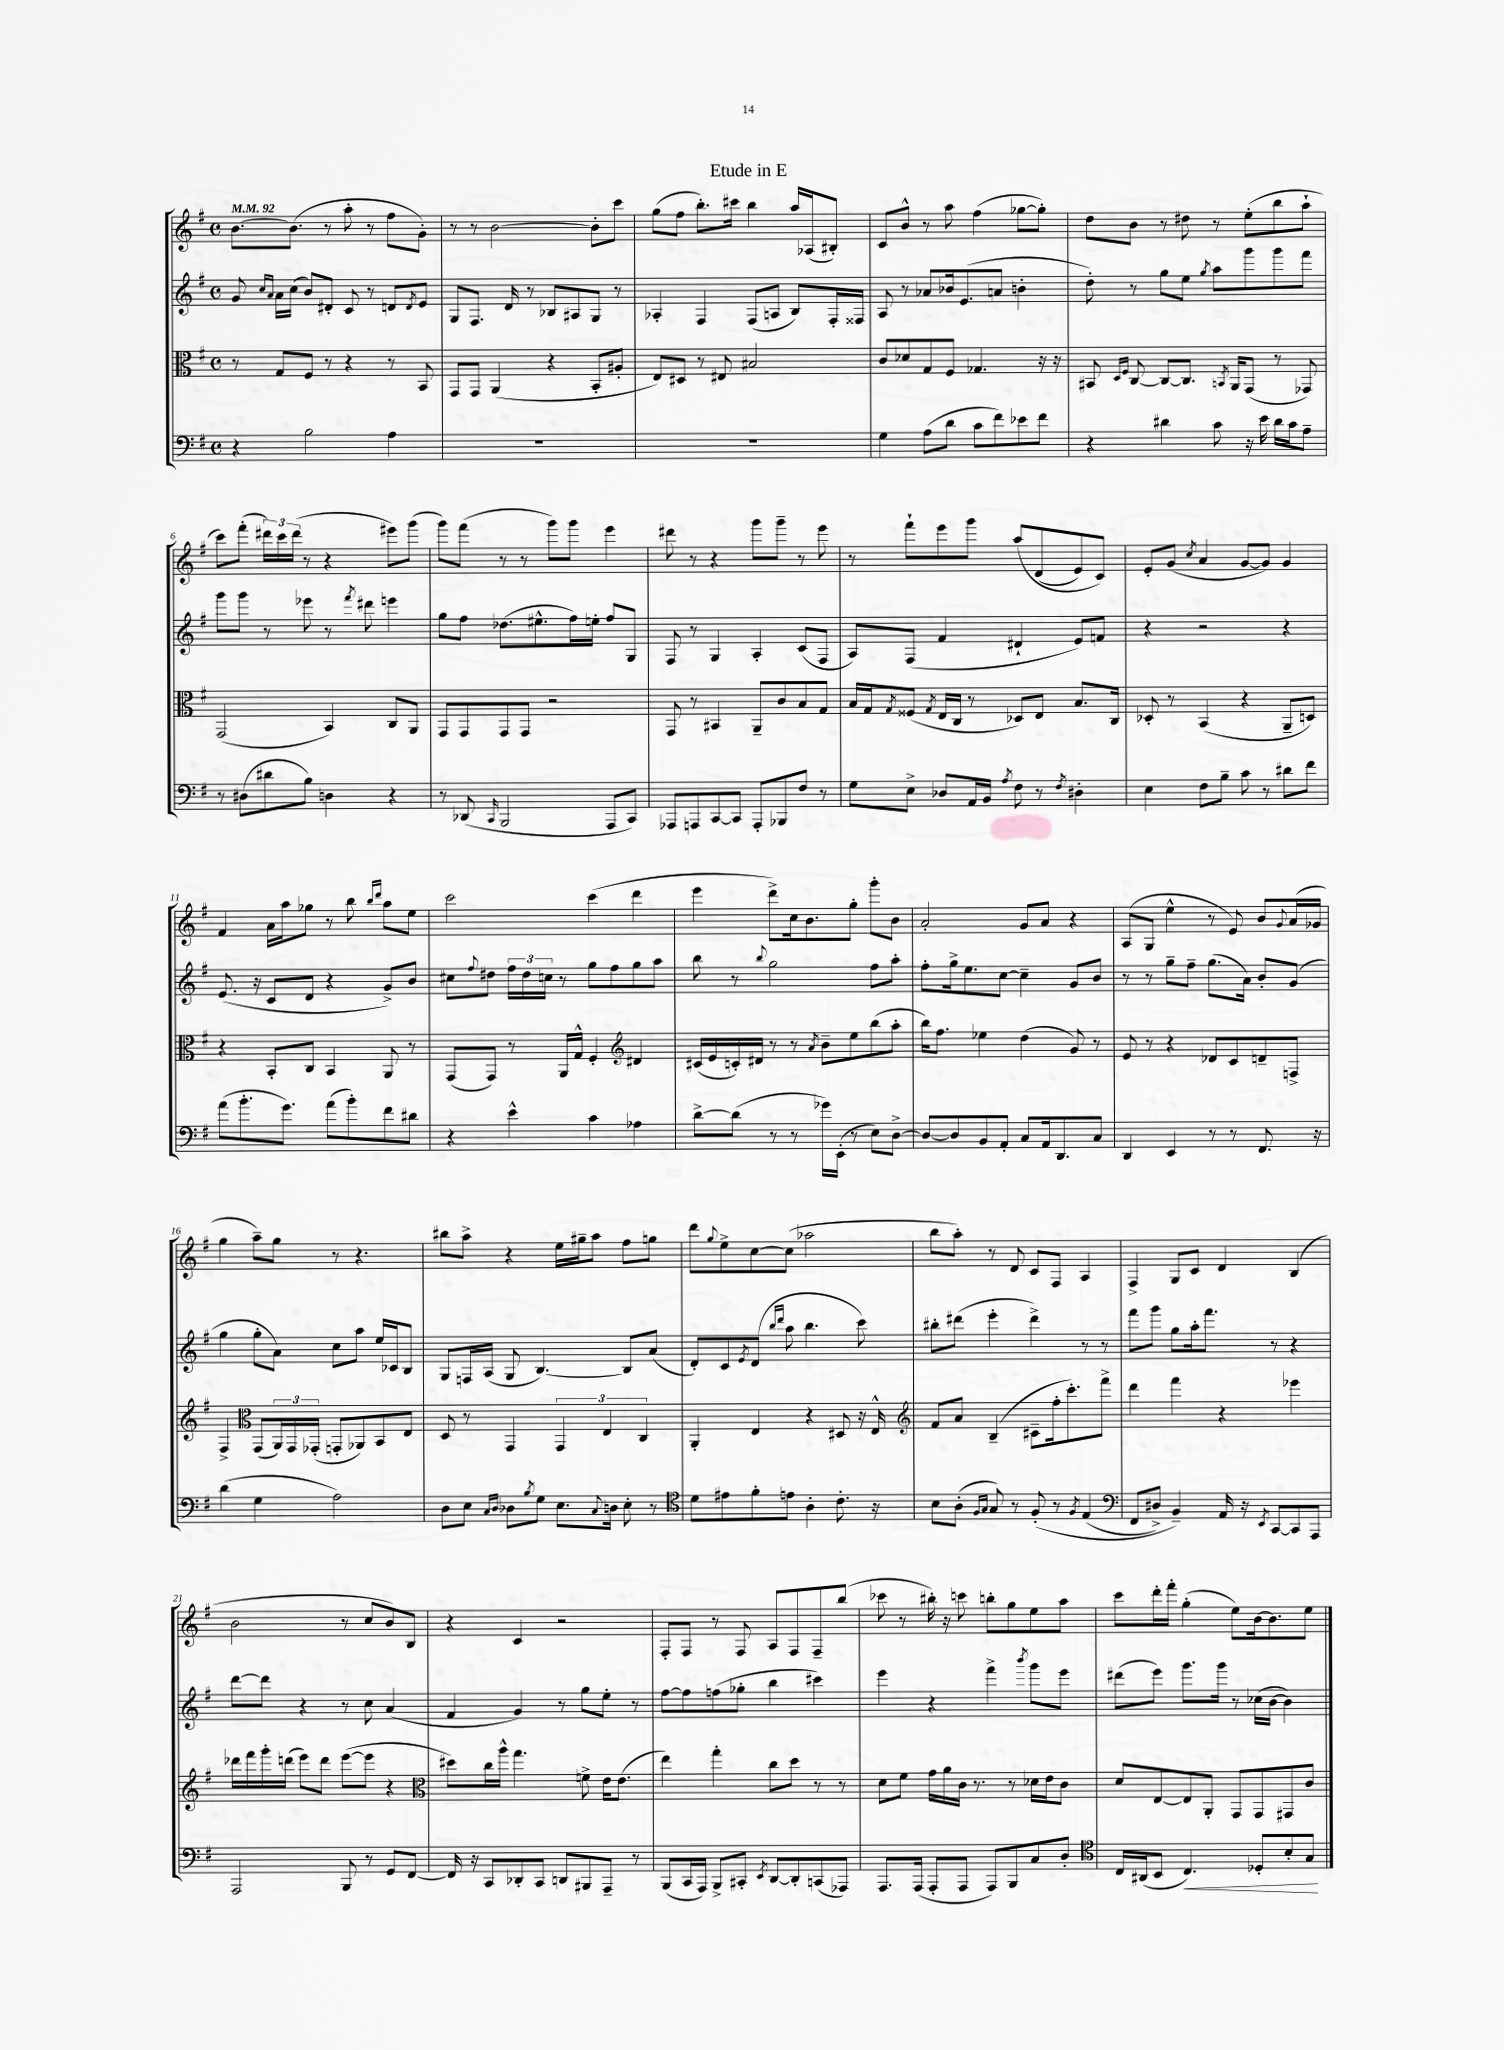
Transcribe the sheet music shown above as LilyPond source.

\header { title = "Etude in E" }
<<
\new StaffGroup <<
\new Staff = "s0" {
    \clef treble \key g \major \defaultTimeSignature \time 4/4 \tempo 4 = 92
    b'8.~ b'8.( r8 a''8-. r8 fis''8 g'8-.) |
    r8 r8 b'2~ b'8-. c'''8 |
    g''8( fis''8 b''8.-.) cis'''16 b''4 a''16 aes16( bis8-.) |
    c'8 b'8-^ r8 a''8 fis''4( ges''8~ ges''8-.) |
    d''8 b'8 r8 dis''8 r8 e''8-.( b''8 a''8-! |
    c'''8) fis'''8-.( \tuplet 3/2 { dis'''16) c'''16 dis'''16( } r8 r4 eis'''8) g'''8( |
    g'''8) fis'''8( r8 r8 g'''8) g'''8 e'''4 |
    dis'''8 r8 r4 g'''8 g'''8-- r8 e'''8 |
    r8 fis'''8-! e'''8 g'''8 a''8\( d'8( e'8) c'8\) |
    e'8-. g'8( \acciaccatura { c''8 } a'4 g'8~ g'8) g'4 |
    fis'4 a'16 a''16 ges''8 r8 b''8 \grace { b''16 d'''16 } a''8 e''8 |
    c'''2 c'''4( d'''4 |
    e'''4 d'''8->) c''16 b'8. g''8-. g'''8-. b'8 |
    a'2-. g'8 a'8 r4 |
    a8( g8 e''4-^ r8 e'8) b'8 \appoggiatura { g'8 } a'16( ges'16 |
    g''4 a''8--) g''8 r8 r4. |
    bis''8 a''8-> r4 e''16 gis''16-- a''8 fis''8 g''8 |
    d'''8 \appoggiatura { g''8 } e''8-> c''8~ c''8( aes''2 |
    b''8 a''8-.) r8 d'8 c'8 fis8 a4 |
    fis4-> g8 c'8 d'4 b4( |
    b'2 r8 c''8 b'8) b8 |
    r4 c'4 r2 |
    fis8-. fis8 r8 fis8 a8 fis8 fis8-- b''8( |
    ces'''8 r8 bis''16-.) r16 c'''8 b''8-. g''8 e''8 a''8 |
    c'''8 d'''16-. fis'''16-. g''4-.( e''8) b'16~ b'8. e''8 \bar "|." |
}
\new Staff = "s1" {
    \clef treble \key g \major \defaultTimeSignature \time 4/4
    g'8 \grace { c''16 a'16 } a'16 c''16( b'8) dis'8-. c'8 r8 d'8 \acciaccatura { d'8 } e'8 |
    g8 fis8. d'16 r8 bes8 ais8 g8 r8 |
    aes4-. fis4 fis8( a8 b8) fis16-. fisis16 |
    a8 r8 aes'8 bes'16 e'8.( a'8 b'4-. |
    d''8-.) r8 g''8 e''8 \acciaccatura { g''8 } a''8 g'''8 g'''8 fis'''8 |
    g'''8 g'''8 r8 ees'''8 r8 \acciaccatura { fis'''8 } dis'''8 e'''4 |
    g''8 fis''8 des''8.( eis''8.-^ fis''16) e''16-. fis''8 g8 |
    fis8 r8 g4 a4-. c'8( fis8 |
    a8) fis8( fis'4 dis'4-! e'8) f'8 |
    r4 r2 r4 |
    e'8.( r16 c'8 d'8 r4 g'8->) b'8 |
    cis''8 \appoggiatura { fis''8 } dis''8 \tuplet 3/2 { fis''16 dis''16 c''16 } r8 g''8 fis''8 g''8 a''8 |
    b''8 r8 \appoggiatura { b''8 } g''2 fis''8 a''8-. |
    fis''8-. g''16-> e''8. c''8~ c''4-- g'8 b'8 |
    r8 r8 g''8-- fis''8-- g''8.( a'16) b'8-. g'8( |
    g''4 g''8-. a'8) c''8 a''8 e''16 ces'16 b8 |
    g8 f16 a16( g8 b4.~) b8 a'8( |
    d'8-.) c'8 \acciaccatura { e'8 } d'8( \grace { b''16 d'''16 } a''8 b''4. c'''8) |
    bis''8-. dis'''8( e'''4-. dis'''4->) r8 r8 |
    fis'''8 g'''8 g''8 a''16-. fis'''8. r8 r4 |
    d'''8~ d'''8 r4 r8 c''8 a'4( |
    fis'4 g'4) r8 g''8 e''8-. r8 |
    fis''8~ fis''8 f''8( ges''8-. b''4 cis'''4) |
    e'''4 r4 fis'''4-> \acciaccatura { b'''8 } g'''8 e'''8 |
    dis'''8( e'''8) g'''8. g'''16 r8 ces''16( b'16~ b'4) \bar "|." |
}
\new Staff = "s2" {
    \clef alto \key g \major \defaultTimeSignature \time 4/4
    r8 g8 fis8 r8 r4 r8 b,8 |
    g,8 g,8 a,4( r4 b,8-. ais8-. |
    e8) dis8 r8 eis8 bis2 |
    c'8 des'8 g8 fis8 ges4. r16 r16 |
    bis,8 \grace { d16 fis16 } c8~ c8~ c8. \acciaccatura { b,8 } a,16 g,8( r8 ges,8) |
    g,2( b,4) c8 a,8 |
    g,8 g,8 g,8 g,8 r2 |
    g,8 r8 bis,4 a,8-- c'8 b8 g8 |
    b16 g16 \acciaccatura { g8 } fisis8( \acciaccatura { g8 } e16 c16 r8 des8) e8 b8. c16 |
    des8-. r8 b,4( r4 a,8-- d8) |
    r4 b,8-. c8 b,4 a,8 r8 |
    g,8( g,8) r8 a,16 g16-^ fis4-. \clef treble dis'4 |
    cis'16( e'16 c'16-.) dis'16 r8 r8 \acciaccatura { a'8 } b'8-- e''8 b''8( a''8-. |
    b''16) fis''8. ees''4 d''4( g'8) r8 |
    e'8 r8 r4 des'8 c'8 d'8-- f8-> |
    fis4-> \clef alto g,8( \tuplet 3/2 { a,16) g,16 ges,16-.( } g,8-. aes,8) b,8 e8 |
    d8 r8 g,4 \tuplet 3/2 { g,4 e4 c4 } |
    a,4-. e4 r4 dis8 r16 e16-^ |
    \clef treble fis'8 a'8 b4--( cis'8-- fis''16-. c'''8.-.) fis'''8-> |
    d'''4 fis'''4 r4 ees'''4 |
    des'''16 fis'''16 g'''16-. d'''16( e'''8) d'''8 e'''8~( e'''8 r4 |
    \clef alto dis''8) c''16 a''16-^ g''4. f'8-> e'16 e'8.( |
    e''4) g''4-. c''8 d''8 r8 r8 |
    d'8 fis'8 g'16 a'16 c'16 r8. r8 des'16 e'16 c'8 |
    d'8 e8~ e8 a,8-. g,8 g,8 gis,8 c'8 \bar "|." |
}
\new Staff = "s3" {
    \clef bass \key g \major \defaultTimeSignature \time 4/4
    r4 b2 a4 |
    R1 |
    R1 |
    g4 a8( d'8 c'8 fis'8) ees'8 fis'8 |
    r4 dis'4 c'8 r16 e'16 dis'16 c'16 a8-- |
    r8 dis8( dis'8 b8) d4 r4 |
    r8 des,8( \grace { c,16 } b,,2 a,,8 c,8) |
    aes,,8 a,,8 c,8~ c,8 a,,8-. bes,,8 fis8 r8 |
    g8 e8-> des8 a,16 b,16 \acciaccatura { a8 } fis8 r8 \acciaccatura { fis8 } dis4-. |
    e4 fis8 b8-- c'8 r8 dis'8 fis'8 |
    a'8( b'8.-. g'8.) a'8( b'8-.) fis'8 dis'8 |
    r4 e'4-^ c'4 aes4 |
    d'8~-> d'8( r8 r8 ges'16) e,16-.( r8 e8) d8~-> |
    d8~ d8 b,8 a,8-. c8 a,16 d,8. c8 |
    d,4 e,4 r8 r8 fis,8. r16 |
    d'4( g4 a2) |
    d8 e8 \grace { c16 d16 } des8 \acciaccatura { b8 } g8 e8. \appoggiatura { c8 } d16 e8-. r8 |
    \clef tenor d'8 eis'8 fis'8-. e'8 a4-. c'8.-. r16 |
    b8 a8-.( \grace { fis16 g16 } g8) r8 fis8-.\( r8 \acciaccatura { fis8 } e4( |
    \clef bass fis,8 dis8->) b,4--\) a,16 r16 \acciaccatura { e,8 } c,8~ c,8 a,,8 |
    a,,2 b,,8 r8 g,8 fis,8~ |
    fis,16 r16 c,8 des,8-. c,8 d,8 bis,,8 a,,8-- r8 |
    b,,8( c,16 a,,16) b,,8-> cis,8-. \acciaccatura { e,8 } d,8~ d,8-. c,8( aes,,8) |
    a,,8. a,,16( a,,8-. a,,8 a,,8) b,,8 c8 d8-. |
    \clef tenor c16 ais,16( b,8 c4.\<) des8-. b8-. g8\! \bar "|." |
}
>>
>>
